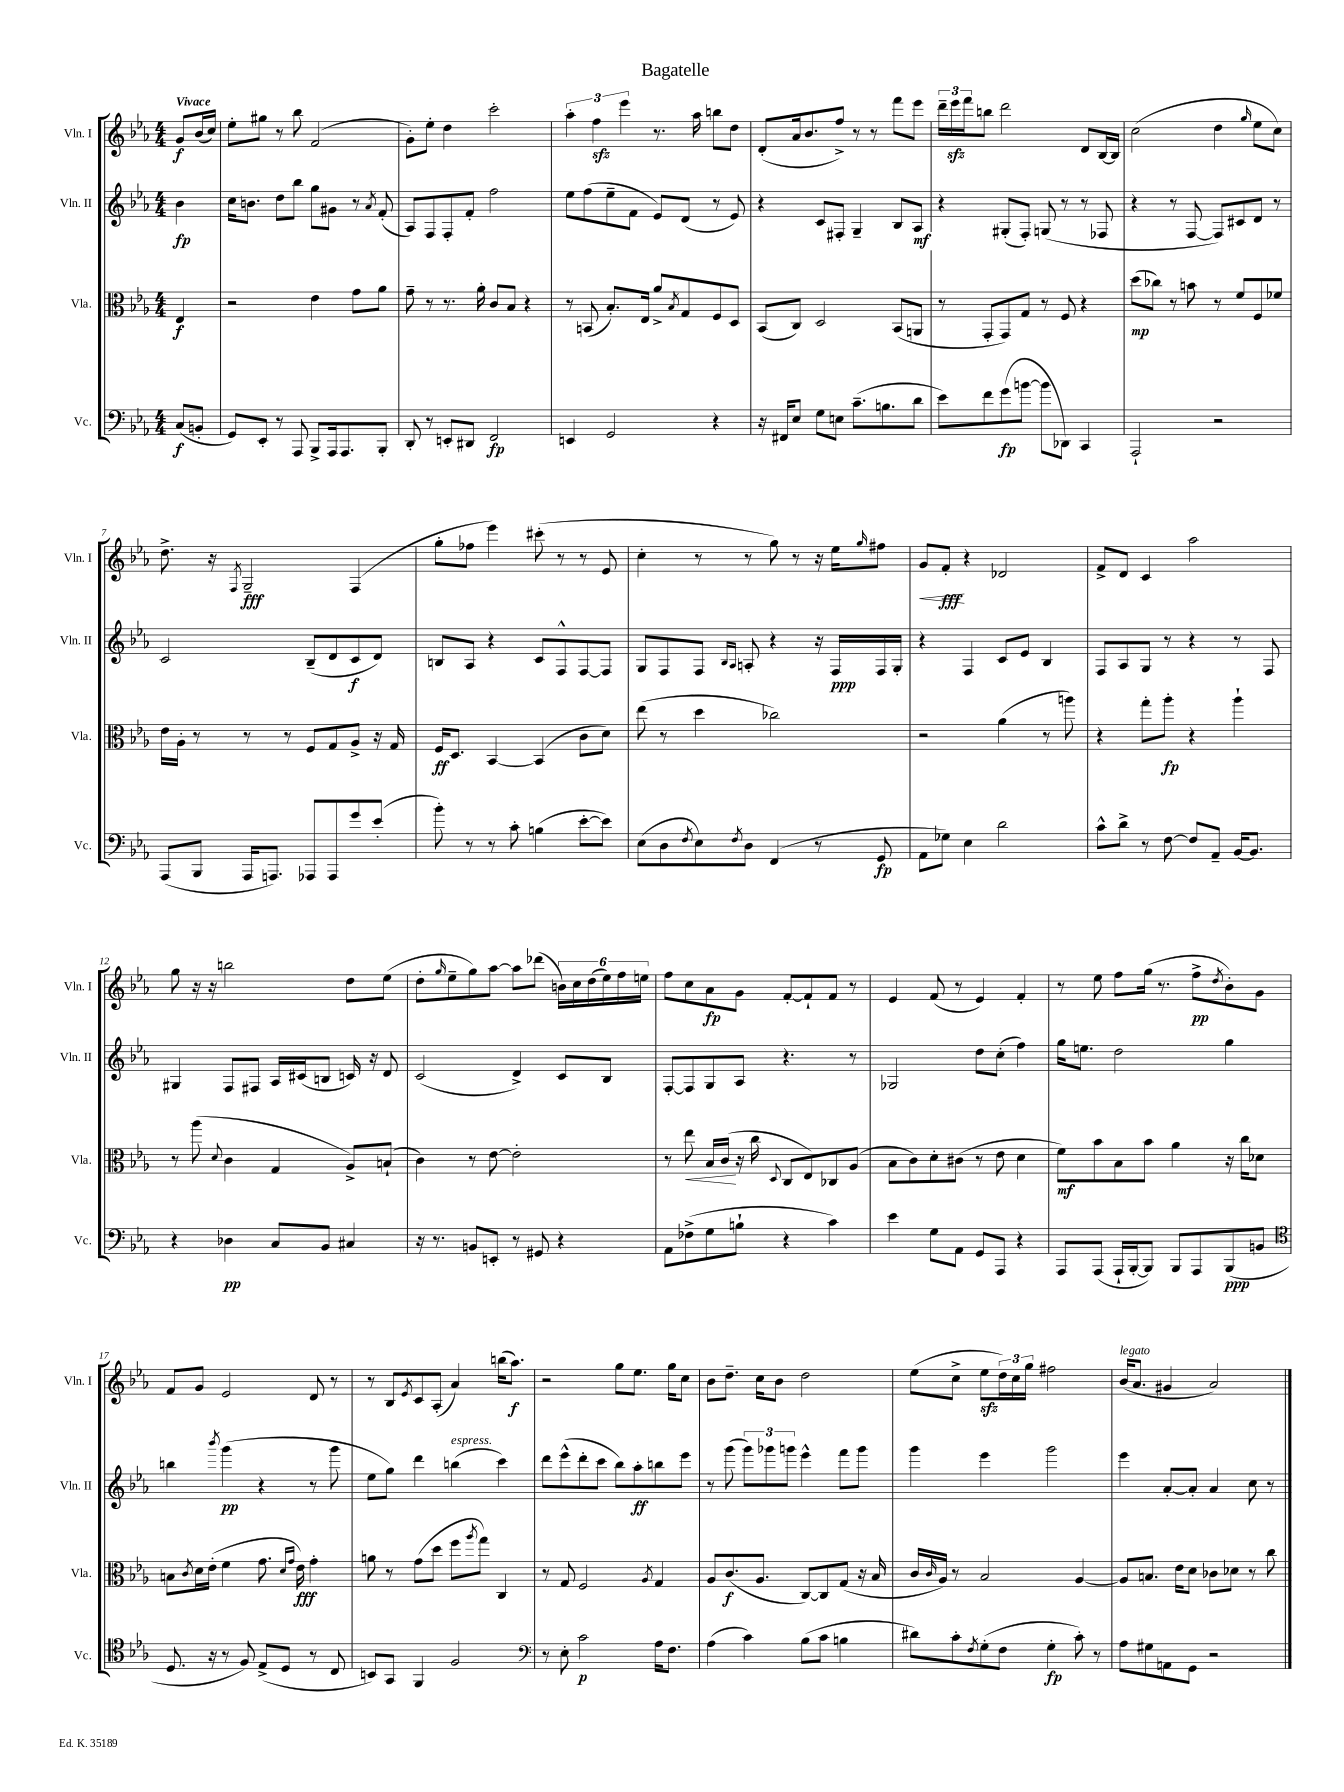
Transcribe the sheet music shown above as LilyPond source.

\header { title = "Bagatelle" }
<<
\new StaffGroup <<
\new Staff = "s0" \with { instrumentName = "Vln. I" shortInstrumentName = "Vln. I" } {
    \clef treble \key ees \major \numericTimeSignature \time 4/4 \partial 4 \tempo "Vivace"
    g'8\f bes'16( c''16) |
    ees''8-. gis''8 r8 bes''8 f'2( |
    g'8-.) ees''8-. d''4 c'''2-. |
    \tuplet 3/2 { aes''4-. f''4\sfz ees'''4 } r8. aes''16 b''8 d''8 |
    d'8-.( aes'16 bes'8. f''8->) r8 r8 f'''8 ees'''8 |
    \tuplet 3/2 { d'''16-- ees'''16\sfz f'''16 } b''8 d'''2 d'8 bes16~ bes16 |
    c''2( d''4 \grace { g''16 } ees''8 c''8) |
    d''8.-> r16 \acciaccatura { f8 } g2--\fff f4( |
    g''8-. fes''8 ees'''4) cis'''8-.( r8 r8 ees'8 |
    c''4-. r8 r8 g''8) r8 r16 ees''16 \grace { g''16 } fis''8 |
    g'8\< f'8-.\fff\! r4 des'2 |
    f'8-> d'8 c'4 aes''2 |
    g''8 r16 r16 b''2 d''8 ees''8( |
    d''8-. \grace { g''16 } ees''8-- g''8) aes''8~ aes''8 des'''8( \tuplet 6/4 { b'16) c''16 d''16( ees''16) f''16 e''16 } |
    f''8 c''8 aes'8\fp g'8 f'8~-. f'8-! f'8 r8 |
    ees'4 f'8( r8 ees'4) f'4-. |
    r8 ees''8 f''8 g''16( r8. f''8->\pp \acciaccatura { d''8 } bes'8-.) g'8 |
    f'8 g'8 ees'2 d'8 r8 |
    r8 bes8 \acciaccatura { ees'8 } c'8 aes8-.( aes'4) b''16( aes''8.\f) |
    r2 g''8 ees''8. g''16 c''8 |
    bes'8 d''8.-- c''16 bes'8 d''2 |
    ees''8( c''8-> ees''8\sfz \tuplet 3/2 { d''16) c''16 g''16 } fis''2 |
    bes'16^\markup { \italic "legato" }( aes'8. gis'4 aes'2) \bar "|." |
}
\new Staff = "s1" \with { instrumentName = "Vln. II" shortInstrumentName = "Vln. II" } {
    \clef treble \key ees \major \numericTimeSignature \time 4/4 \partial 4
    bes'4\fp |
    c''16 b'8. d''8 bes''8 g''8 gis'8 r8 \acciaccatura { aes'8 } f'8-.( |
    aes8) f8 f8-. f'8-. f''2 |
    ees''8 f''8( ees''8-- f'8 ees'8) d'8( r8 ees'8) |
    r4 c'8 fis8-. g4-- bes8 aes8\mf |
    r4 gis8-.( f8-.) g8( r8 r8 fes8 |
    r4 r8 f8~ f8) cis'8 d'8 r8 |
    c'2 bes8--( d'8 c'8\f d'8) |
    b8 aes8 r4 c'8 f8-^ f8~ f8 |
    g8 f8 f8 \grace { bes16 aes16 } a8-. r4 r16 f16\ppp f16 g16-. |
    r4 f4 c'8 ees'8 bes4 |
    f8 aes8 g8 r8 r4 r8 f8 |
    gis4 f8 fis8 aes16 cis'16( b8 c'16) r16 d'8 |
    c'2( d'4->) c'8 bes8 |
    f8~-. f8 g8 aes8 r4. r8 |
    ges2 d''8 c''8-.( f''4) |
    g''16 e''8. d''2 g''4 |
    b''4 \acciaccatura { bes'''8 } g'''4\pp( r4 r8 g'''8 |
    ees''8 g''8) d'''4 b''4^\markup { \italic "espress." }( c'''4) |
    d'''8 ees'''8-^( d'''8-. c'''8 bes''8) aes''8-.\ff b''8 ees'''8 |
    r8 g'''8( \tuplet 3/2 { g'''8) ges'''8 g'''8 } ees'''4-^ f'''8 g'''8 |
    g'''4 ees'''4 g'''2 |
    ees'''4 aes'8~-. aes'8-. aes'4 c''8 r8 \bar "|." |
}
\new Staff = "s2" \with { instrumentName = "Vla." shortInstrumentName = "Vla." } {
    \clef alto \key ees \major \numericTimeSignature \time 4/4 \partial 4
    ees4\f |
    r2 ees'4 g'8 aes'8 |
    g'8-- r8 r8. aes'16-. c'8 bes8 r4 |
    r8 b,8( bes8.-.) ees16 aes'8-> \acciaccatura { bes8 } g8 f8 d8 |
    bes,8( c8) d2 bes,8( a,8 |
    r8 g,8-. g,8) g8 r8 f8 r4 |
    d''8\mp( ces''8) r8 b'8 r8 f'8 f8 fes'8 |
    ees'16 aes16-. r8 r8 r8 f8 g8 aes8-> r16 g16 |
    f16\ff d8. bes,4~ bes,4( c'8 d'8) |
    ees''8( r8 d''4 ces''2) |
    r2 aes'4( r8 a''8) |
    r4 g''8-. aes''8-.\fp r4 aes''4-! |
    r8 aes''8( \appoggiatura { d'8 } c'4 g4 aes8->) b8-!( |
    c'4) r8 ees'8~ ees'2-. |
    r8 ees''8\< bes16 c'16\!( r16 c''16 \appoggiatura { d8 } c8 ees8) ces8 aes8( |
    bes8 c'8) d'8-. cis'8( r8 ees'8 d'4 |
    f'8\mf) bes'8 bes8 bes'8 aes'4 r16 c''16 des'8 |
    b8 \acciaccatura { c'8 } d'16 ees'16-.( f'4 g'8. \grace { d'16 g'16 } ees'16\fff) g'4-. |
    a'8 r8 g'8( d''8 f''8 \acciaccatura { aes''8 } g''8) c4 |
    r8 g8 f2 \acciaccatura { aes8 } g4 |
    aes8 c'8.\f( aes8. c8~) c8 g8( r16 bes16 |
    c'16 \grace { c'16 } aes16) r8 bes2 aes4~ |
    aes8 b8. ees'16 d'8 ces'8 des'8 r8 c''8 \bar "|." |
}
\new Staff = "s3" \with { instrumentName = "Vc." shortInstrumentName = "Vc." } {
    \clef bass \key ees \major \numericTimeSignature \time 4/4 \partial 4
    c8\f( b,8-. |
    g,8) ees,8-. r8 aes,,8 bes,,8-> aes,,16 aes,,8. bes,,8-. |
    d,8-. r8 e,8-. dis,8 f,2\fp |
    e,4 g,2 r4 |
    r16 fis,16 ees8 g8 e8 c'8.--( b8. d'8 |
    ees'8) f'8 g'8\fp( b'8~ b'8 des,8) c,4 |
    aes,,2-! r2 |
    aes,,8( bes,,8 aes,,16 a,,8.) aes,,8 aes,,8 g'8 ees'8-.( |
    bes'8-.) r8 r8 c'8-. b4( ees'8~-. ees'8) |
    ees8( d8 \acciaccatura { f8 } ees8) \acciaccatura { f8 } d8 f,4( r8 g,8\fp |
    aes,8 ges8) ees4 d'2 |
    c'8-^ d'8-> r8 f8~ f8 aes,8-- bes,16~ bes,8. |
    r4 des4\pp c8 bes,8 cis4 |
    r16 r8. b,8 e,8-. r8 gis,8 r4 |
    aes,8 fes8->( g8 b8-! r4 c'4) |
    ees'4 g8 aes,8 g,8 aes,,8 r4 |
    aes,,8 aes,,8( aes,,16-! bes,,16~-. bes,,8) bes,,8 aes,,8 bes,,8\ppp( b,8 |
    \clef tenor d8. r16 r8 f8) ees8->( d8 r8 c8 |
    b,8) g,8 f,4 f2 |
    \clef bass r8 ees8-. c'2\p aes16 f8. |
    aes4( c'4) bes8( c'8 b4 |
    dis'8) c'8-. \acciaccatura { f8 } g8-.( f8 g4-.\fp c'8-.) r8 |
    aes8 gis8 a,8 g,8 r2 \bar "|." |
}
>>
>>
